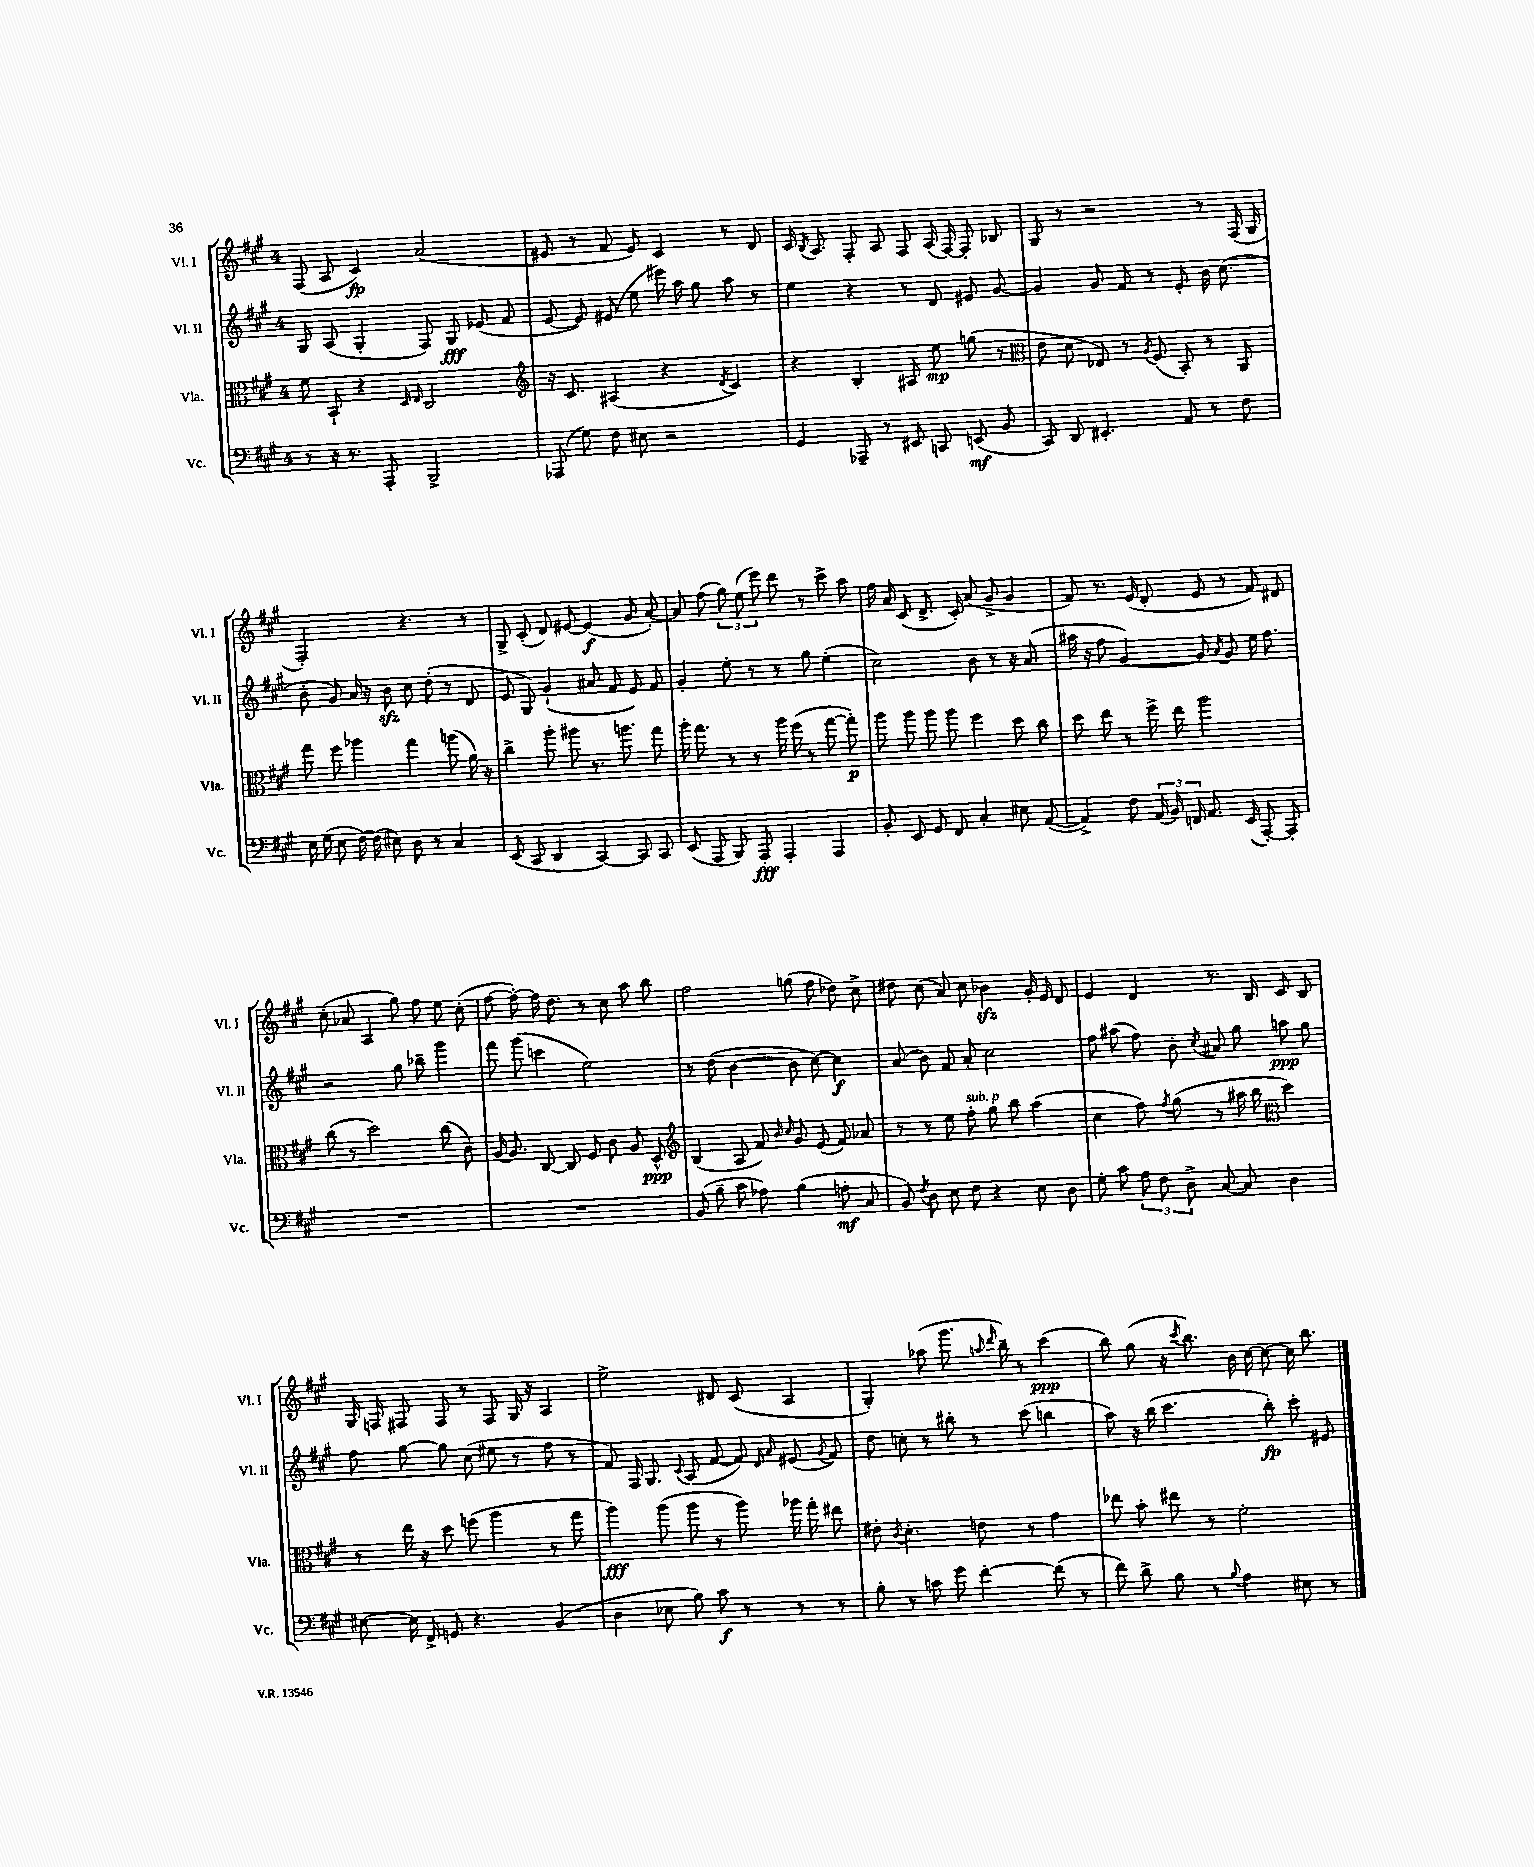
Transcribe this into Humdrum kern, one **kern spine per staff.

**kern	**kern	**kern	**kern
*staff4	*staff3	*staff2	*staff1
*clefF4	*clefC3	*clefG2	*clefG2
*k[f#c#g#]	*k[f#c#g#]	*k[f#c#g#]	*k[f#c#g#]
*M4/4	*M4/4	*M4/4	*M4/4
8r	8f#	8G#	(8F#
16r	8BB`	(8A	8A
8.r	.	.	.
.	4r	4G#'	4c#)
8AAA'	.	.	.
.	16qqD	.	.
.	16qqE	.	.
2BBB^	2C#	8F#)	(2a
.	.	8G#	.
.	.	(8e-	.
.	.	8f#	.
=	=	=	=
*	*clefG2	*	*
(8AAA-	16r	[8e	8e#
.	8.c#	.	.
8G#)	.	8e])	8r
8F#	(4A#	(8e#	8f#
8E#	.	8ee	8e#)
2r	4r	16eee#)	4c#
.	.	16aa	.
.	.	8gg#	.
.	8qd	.	.
.	4c#)	8aa	8r
.	.	8r	8d
=	=	=	=
4GG#	4r	4ee	16c#
.	.	.	8qB
.	.	.	8.A
8AAA-~	4B'	4r	8F#'
8r	.	.	8A
8EE#	8A#	8r	8F#
8CC	8ee	8d	(16A
.	.	.	[16F#)
(8EE	(8gg	8e#	8F#']
8BB	8r	[8g#	8B-
=	=	=	=
*	*clefC3	*	*
8CC#)	8e	4g#]	8G#
8DD	8d	.	8r
4.EE#'	8E-)	8g#	2r
.	8r	8f#	.
.	8qA	.	.
.	(8F#	8r	.
8AA	8BB')	8e'	.
8r	8r	16b	8r
.	.	(8.cc#	.
8F#	8AA	.	(16F#
.	.	.	16G#
=	=	=	=
16E	8gg#	8b'	2F#')
(16G#	.	.	.
8E	8ff#	8g#)	.
[16F#)	4aa-	16a	.
(16F#]	.	16r	.
8E#)	.	8b	.
8D	4gg#	8cc#	4.r
8r	.	(8dd'	.
4C#	(8aa	8r	.
.	16a)	8d	8r
.	16r	.	.
=	=	=	=
(8EE	4cc#^	8e	8G#^
8CC#	.	8G#)	(8c#'
4DD	8aa'	(4g#`	8d)
.	8aa#	.	[8e#
[4CC#)	8.r	8a#	(4e#]
.	.	8f#	.
.	8.aa	.	.
8CC#]	.	8e)	8g#
8CC#	8gg#	8f#	[8a')
=	=	=	=
(8EE	16aa'	4g#'	8a]
.	8.gg#	.	.
8AAA	.	.	(8ff#
8BBB)	8r	8ee'	12gg#)
.	.	.	(12ee
8AAA'	8r	8r	.
.	.	.	12eee)
4AAA'	16aa	8r	8ddd
.	(16ff#	.	.
.	8r	8gg#	8r
4AAA	[8gg#	(4ee'	8ccc#^
.	8gg#'])	.	8aa
=	=	=	=
8BB'	8aa	2cc#)	16ff#
.	.	.	16a
8EE	8aa	.	(8c#
8GG#	8aa	.	8.d^
8FF#	8aa	.	.
.	.	.	16c#')
4C#'	4ff#	8b	(8a
.	.	8r	8g#^
8E#	8dd	16r	4g#
.	.	(8.a	.
([8AA	8cc#	.	.
=	=	=	=
4AA^])	8dd	16aa#	8f#)
.	.	16r	.
.	8ee	8ff#	8.r
8F#	8r	[4g#)	.
.	.	.	(16e
(24AA	16ff#^	.	8d'
24BB)	.	.	.
.	16ee	.	.
24FF	.	.	.
8.AA	2aa	8g#]	8e
.	.	8qa	.
.	.	8g#	8r
(16EE	.	.	.
[8AAA')	.	16ee	8f#)
.	.	8.ff#	.
8AAA']	.	.	8d#
=	=	=	=
1r	(8cc#	2r	(8cc#'
.	8r	.	8a-
.	2dd)	.	4A
.	.	8gg#	8gg#)
.	.	8bb-~	8ff#
.	(8cc#	4ggg#	8ee
.	8c#)	.	(8cc#'
=	=	=	=
1r	[16A	8fff#	[8ff#
.	8.A]	.	.
.	.	(8ggg#	8ff#'_)
.	[8C#	4ccc	16ff#]
.	.	.	8.dd
.	8C#]	.	.
.	8F#	2ee)	8r
.	8c#	.	8cc#
.	8A	.	8aa
.	8D^^	.	8bb
=	=	=	=
*	*clefG2	*	*
(8BB	(4B	8r	2ff#
8B~	.	(8dd	.
8c#	8A	[4b	.
8A-)	8f#)	.	.
.	16qqb	.	.
.	16qqcc#	.	.
(4B	8g#	8b]	(8gg
.	(8e	[8cc#)	8ff#
8A'	8f#)	4cc#]	8dd-)
8C#	8a-	.	8cc#^
=	=	=	=
8BB)	8r	(8a	8dd#
8qF#	.	.	.
8D	8r	8b)	(8cc#
8E	8ee	8f#	8a)
8F#	8ff#'	8a'	8cc#
4r	8gg#	2cc#	4b-
.	8bb	.	.
8E	(4aa	.	16g#'
.	.	.	16e
8D	.	.	8d
=	=	=	=
8G#'	4cc#	8ff#	4e
8c#	.	(8aa#	.
12A	8ff#)	8ff#)	4d
12F#	.	.	.
.	8qff#	.	.
.	(8gg#	8b'	.
12D^	.	.	.
.	.	8qcc#	.
[8C#	8r	8a#	8.r
8C#]	16aa#	8gg#	.
.	16bb	.	16B
*	*clefC3	*	*
4D	4dd)	8aa	8c#
.	.	8gg#	8B
=	=	=	=
[8E#	8r	8ff#	16G#
.	.	.	16F
16E#]	16ee	[8gg#	8F#
16FF#^	16r	.	.
8GG	8dd	8gg#]	8F#
4.r	(8ff	(8cc#	8r
.	4aa	8ee#	8F#
.	.	8r	16G#
.	.	.	16r
(4BB	8r	8ff#	4A
.	8gg#	8r	.
=	=	=	=
4D	4aa)	8f#)	2ee^
.	.	16F#	.
.	.	8.G#	.
8E-	(8aa	.	.
.	.	8qqc#	.
8B)	8aa	(8A	.
8c#	8r	[8f#	8d#
8r	8aa)	8f#])	(8c#
.	.	16qqd	.
.	.	16qqa	.
8r	16aa-	(8e#	4A
.	16gg#'	.	.
.	.	8qg#	.
8r	8ee#	8f#)	.
=	=	=	=
8B'	8e#'	8dd	4G#')
.	8qc#	.	.
8r	4.d'	8cc'	.
8c	.	8r	(8aa-
8g#	.	8bb#'	8.ggg#
[4f#'	8e	8r	.
.	.	.	16qqaa
.	.	.	16qqddd
.	.	.	16bb~)
.	8r	(8ccc#	8r
(8f#]	4g#	4bb	(4ccc#
8r	.	.	.
=	=	=	=
8f#)	8ee-	8aa)	8bb)
8d^	8b'	16r	(8gg#
.	.	(16bb	.
8B	8ee#	4.ccc#	16r
.	.	.	8qccc#
.	.	.	8.bb)
8r	8r	.	.
8qqB	.	.	.
4A	2f#'	.	16b
.	.	.	[16cc#
.	.	8bb')	8cc#_
8E#	.	8ccc#'	16cc#]
.	.	.	8.bb
8r	.	8e#	.
==	==	==	==
*-	*-	*-	*-
